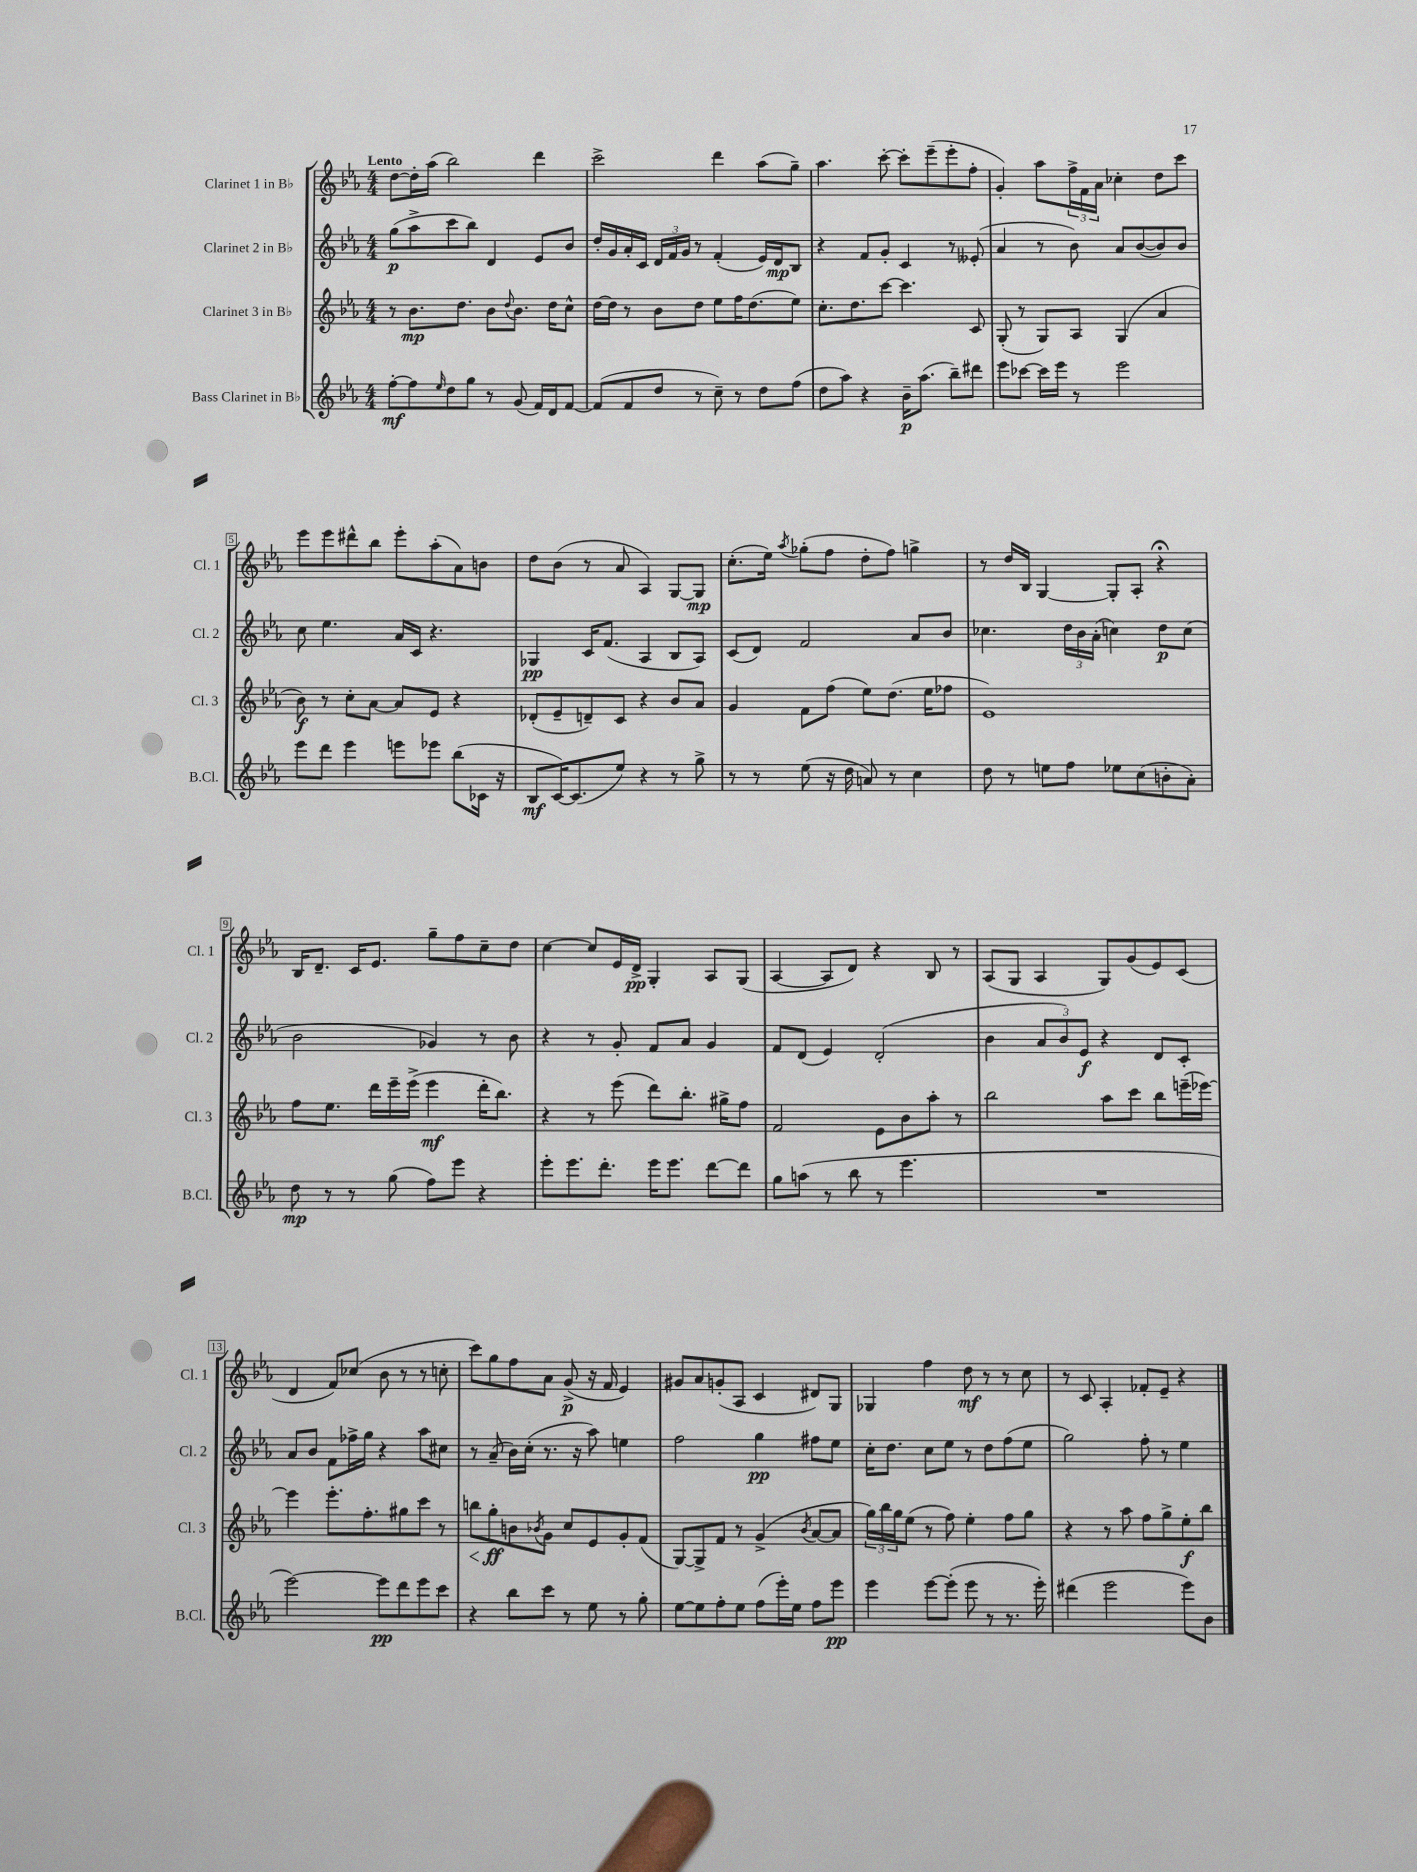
<<
\new StaffGroup <<
\new Staff = "s0" \with { instrumentName = "Clarinet 1 in Bb" shortInstrumentName = "Cl. 1" } {
    \clef treble \key ees \major \numericTimeSignature \time 4/4 \tempo "Lento"
    d''8~ d''16-. aes''16( bes''2) d'''4 |
    c'''2-> d'''4 aes''8( g''8--) |
    aes''4. c'''8~-. c'''8-. ees'''8--( ees'''8-. f''8-. |
    g'4-.) aes''8 \tuplet 3/2 { f''16-> f'16 aes'16 } ces''4-. d''8 c'''8 |
    ees'''8 ees'''8 dis'''8-^ bes''8 ees'''8-. aes''8-.( aes'8) b'8 |
    d''8 bes'8( r8 aes'8 aes4) g8~ g8\mp |
    c''8.-.( ees''16) \acciaccatura { aes''8 } ges''8-.( f''8 d''8-. f''8) g''4-> |
    r8 d''16 bes16 g4~ g8-. aes8-. r4\fermata |
    bes16 d'8.-- c'16 ees'8. g''8-- f''8 c''8-- d''8 |
    c''4~ c''8 ees'16 d'16->\pp g4-. aes8 g8( |
    aes4~ aes8 d'8) r4 bes8 r8 |
    aes8( g8 aes4 g8) g'8( ees'8) c'8( |
    d'4 f'8) ces''8( bes'8 r8 r8 c''8-. |
    c'''8) g''8 f''8 aes'8 g'8->\p( r16 f'16 ees'4) |
    gis'8 aes'8 g'8-.( aes8 c'4 dis'8) g8 |
    ges4 f''4 d''8\mf r8 r8 c''8 |
    r8 c'8 aes4-. fes'8-. ees'8-- r4 \bar "|." |
}
\new Staff = "s1" \with { instrumentName = "Clarinet 2 in Bb" shortInstrumentName = "Cl. 2" } {
    \clef treble \key ees \major \numericTimeSignature \time 4/4
    g''8\p( aes''8-> c'''8 bes''8) d'4 ees'8 bes'8 |
    d''16-. g'16 aes'16-. c'16 \tuplet 3/2 { d'16 f'16 g'16 } r8 f'4-.( ees'16) d'16\mp bes8 |
    r4 f'8 g'8-. c'4 r8 eeses'8-.( |
    aes'4 r8 bes'8) aes'8 bes'8~( bes'8) bes'8 |
    c''8 ees''4. aes'16 c'16 r4. |
    ges4\pp c'16 f'8.( aes4 bes8 aes8) |
    c'8( d'8) f'2 aes'8 bes'8 |
    ces''4. \tuplet 3/2 { d''16 bes'16 aes'16-.( } c''4) d''8\p c''8( |
    bes'2 ges'4) r8 bes'8 |
    r4 r8 g'8-. f'8 aes'8 g'4 |
    f'8 d'8( ees'4) d'2-.( |
    bes'4 \tuplet 3/2 { aes'8 bes'8) ees'8\f } r4 d'8 c'8-. |
    aes'8 bes'8 f'8 fes''16-> g''16 r4 aes''8 cis''8 |
    r8 aes'8--( bes'16) c''16-.( r8. r16 aes''8) e''4 |
    f''2 g''4\pp fis''8 ees''8 |
    c''16-. d''8. c''8 ees''8 r8 d''8 f''8( ees''8 |
    g''2) f''8-. r8 ees''4 \bar "|." |
}
\new Staff = "s2" \with { instrumentName = "Clarinet 3 in Bb" shortInstrumentName = "Cl. 3" } {
    \clef treble \key ees \major \numericTimeSignature \time 4/4
    r8 bes'8.\mp d''8. bes'8 \appoggiatura { d''8 } bes'8. d''16 c''8-^ |
    d''16~ d''16 r8 bes'8 d''8 ees''8 f''16 d''8.( ees''8) |
    c''8.-. d''8. c'''8~ c'''4. c'8 |
    g8-.( r8 g8) aes8 g4( aes'4 |
    bes'8\f) r8 c''8-. aes'8~ aes'8 ees'8 r4 |
    des'8-.( ees'8-- d'8--) c'8 r4 bes'8 aes'8 |
    g'4 f'8 f''8( ees''8) d''8.( ees''16 fes''8 |
    ees'1) |
    f''8 ees''8. d'''16 ees'''16-- ees'''16->( ees'''4\mf d'''16-. bes''8.) |
    r4 r8 ees'''8( d'''8) bes''8.-. gis''16-> f''8 |
    f'2 ees'8 bes'8 aes''8-. r8 |
    bes''2 aes''8 c'''8 bes''8 e'''16--( ees'''16~) |
    ees'''4 ees'''8.-. f''8.-. gis''8 c'''8 r8 |
    b''8\< g''8-.\ff\! b'8 \acciaccatura { bes'8 } g'8 c''8 ees'8 g'8-. f'8( |
    g8~) g8-> f'8 r8 g'4->( \acciaccatura { bes'8 } aes'8~ aes'8 |
    \tuplet 3/2 { g''16) bes''16 g''16 } ees''8( r8 f''8) ees''4-. f''8 g''8 |
    r4 r8 aes''8 f''8 g''8-> ees''8-.\f bes''8 \bar "|." |
}
\new Staff = "s3" \with { instrumentName = "Bass Clarinet in Bb" shortInstrumentName = "B.Cl." } {
    \clef treble \key ees \major \numericTimeSignature \time 4/4
    f''8~-.\mf f''8 \grace { ees''16 } d''8 g''8 r8 g'8( f'16) d'16 f'8~ |
    f'8( f'8 d''8 r8 c''8--) r8 d''8 f''8( |
    d''8 aes''8) r4 bes'16--\p aes''8.( bes''8--) dis'''8 |
    ees'''8 ces'''8~ ces'''16 ees'''16 r8 ees'''2 |
    ees'''8 d'''8 ees'''4 e'''8 ees'''8 bes''8( ces'16 r16 |
    bes8\mf c'16~) c'8.( ees''8) r4 r8 g''8-> |
    r8 r8 ees''8( r16 d''16 a'8) r8 c''4 |
    d''8 r8 e''8 f''8 ees''8 c''8( b'8-. aes'8-.) |
    d''8\mp r8 r8 g''8( f''8) ees'''8 r4 |
    ees'''8-. ees'''8. d'''8.-. ees'''16 ees'''8. d'''8~ d'''8 |
    g''8 a''8( r8 bes''8 r8 ees'''4. |
    R1 |
    ees'''2~) ees'''8\pp d'''8 ees'''8 c'''8 |
    r4 bes''8 c'''8 r8 ees''8 r8 g''8-. |
    ees''8~ ees''8 f''8-. ees''8 f''8( ees'''16-.) ees''16 f''8 ees'''8\pp |
    ees'''4 ees'''8~ ees'''8-.( ees'''8 r8 r8. ees'''16-.) |
    dis'''4( ees'''2 ees'''8) bes'8 \bar "|." |
}
>>
>>
\layout { \context { \Score \override BarNumber.stencil = #(make-stencil-boxer 0.1 0.3 ly:text-interface::print) } }
